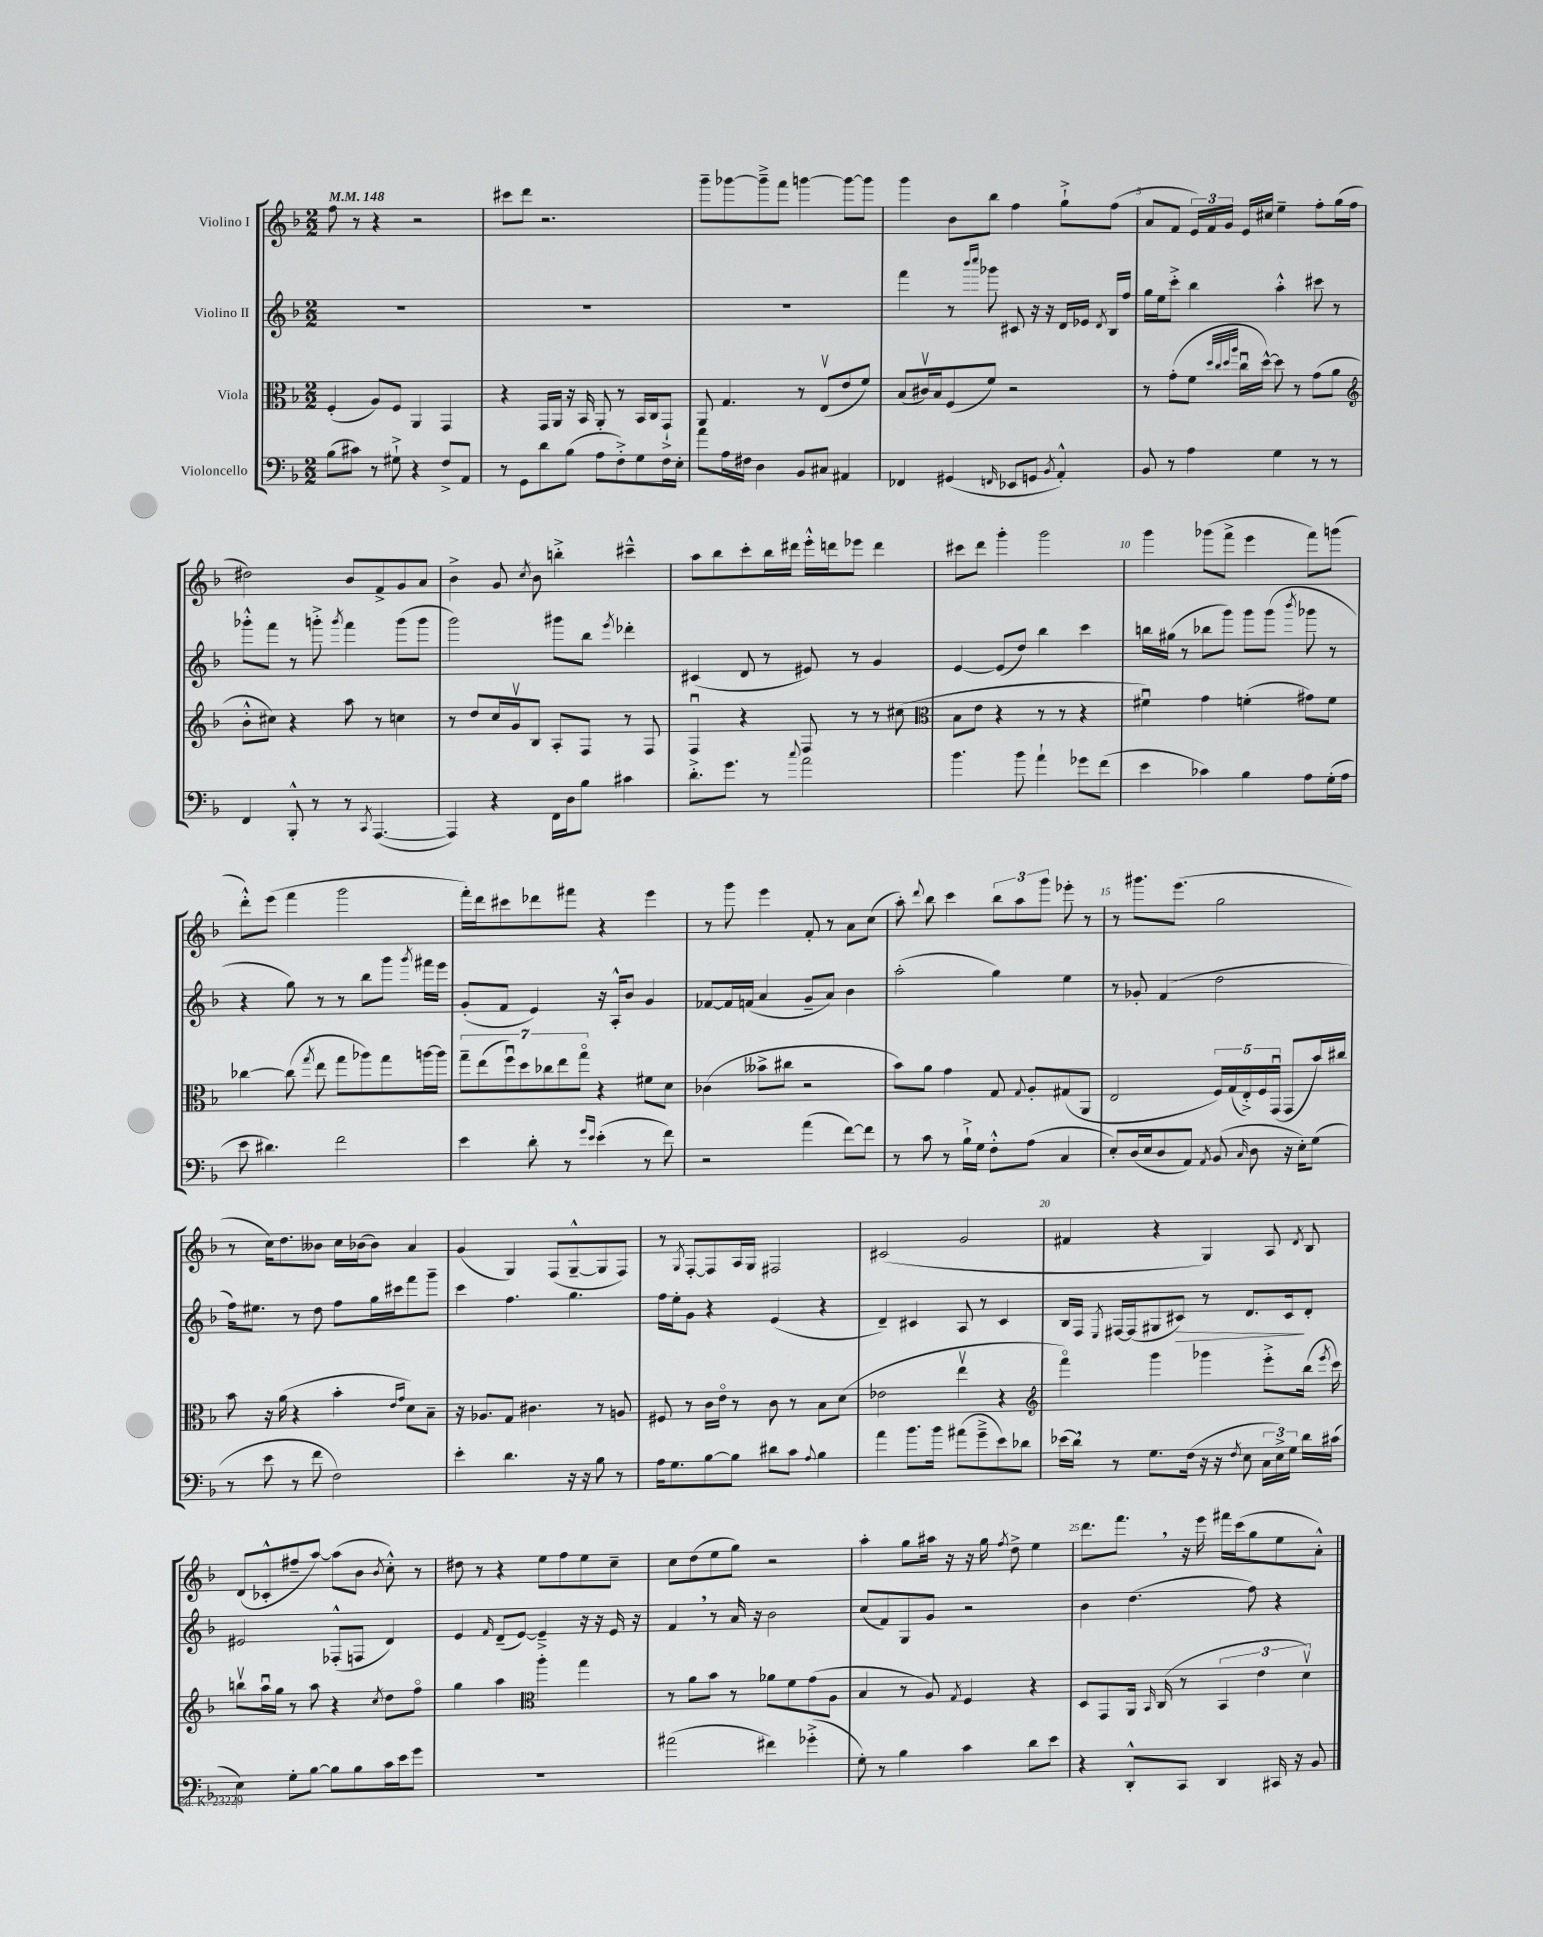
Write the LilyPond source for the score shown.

<<
\new StaffGroup <<
\new Staff = "s0" \with { instrumentName = "Violino I" } {
    \clef treble \key f \major \numericTimeSignature \time 2/2 \tempo 4 = 148
    \autoBeamOff f''8 r8 r4 r2 |
    cis'''8[ d'''8] r2. |
    g'''8[-- ges'''8~ ges'''8---> f'''8] g'''4~ g'''8[~ g'''8] |
    g'''4 bes'8[ bes''8] f''4 g''8[-!-> f''8]( |
    a'8[ f'8] \tuplet 3/2 { e'16[) f'16 g'16] } e'16[ cis''16] e''4-- f''8[-. g''16( f''16] |
    dis''2) bes'8[ f'8-> g'8 a'8] |
    bes'4-> g'8 \acciaccatura { c''8 } bes'8 b''4-.-> cis'''4---^ |
    a''8[ bes''8 c'''8-. bes''16 dis'''16] e'''16[-.-^ d'''16 ees'''8] d'''4 |
    cis'''8[ d'''8] g'''4-. g'''2 |
    g'''4 ges'''8[( f'''8]-> e'''4 f'''8[) g'''8]( |
    d'''8[-.-^) e'''8]( f'''4 g'''2 |
    f'''16[-.) d'''16 cis'''8 des'''8 fis'''8] r4 e'''4 |
    r8 g'''8 e'''4 f'8-. r8 a'8[ c''8]( |
    a''8-.) \appoggiatura { d'''8 } bes''8 c'''4 \tuplet 3/2 { bes''8[ a''8 g'''8] } ees'''8-. r8 |
    r8 gis'''8.[ e'''8.]( g''2 |
    r8 c''16[) d''8. beses'8] c''16[ bes'16( bes'8]) a'4 |
    g'4( g4) f8[( g8~---^ g8 f8]) |
    r8 \acciaccatura { g8 } f8[~-. f8 a16 g16] fis2 |
    cis'2( g'2 |
    fis'4 r4 g4) a8 \acciaccatura { d'8 } bes8 |
    d'8[( ces'8-.-^ fis''8-- a''8]~) a''8[( bes'8] \acciaccatura { bes'8 } c''8-.-^) r8 |
    dis''8 r8 r4 e''8[ f''8 e''8 c''8]-- |
    c''8[ d''8( e''8 g''8]) r2 |
    a''4-. g''8[ ais''16] r16 r16 g''16 \acciaccatura { f''8 } d''8-> e''4 |
    d'''8.[ f'''8.] \breathe r16 e'''16 fis'''16[ c'''16( g''8 e''8 a'8]-.-^) \bar "|." |
}
\new Staff = "s1" \with { instrumentName = "Violino II" } {
    \clef treble \key f \major \numericTimeSignature \time 2/2
    \autoBeamOff R1 |
    R1 |
    R1 |
    f'''4 r8 \grace { bes'''16[ c''''16] } ges'''8 cis'8 r16 r16 d'16[ ees'16] \acciaccatura { d'8 } bes16[ f''16] |
    g''16[ e''16 c'''8]-.-> bes''4 a''4-.-^ cis'''8 r8 |
    ges'''8[-.-^ f'''8] r8 g'''8-.-> \acciaccatura { g'''8 } f'''4 g'''8[( g'''8] |
    g'''2) gis'''8[ bes''8] \acciaccatura { e'''8 } des'''4-. |
    cis'4( d'8 r8 eis'8) r8 g'4 |
    e'4~ e'8[( d''8]) bes''4 c'''4 |
    b''16[ gis''16]( r8 bes''8[ g'''8]) g'''8[ g'''8]( \acciaccatura { bes'''8 } ges'''8 r8 |
    r4 g''8) r8 r8 bes''8[ g'''8] \acciaccatura { g'''8 } fis'''16[ e'''16] |
    g'8[-.( f'8] e'4) r16 a16[-.-^ bes'8] g'4 |
    fes'8[~ fes'16 f'16]( a'4 g'8[-- a'8]) bes'4 |
    a''2-.( g''4) e''4 |
    r8 ges'8-. f'4( d''2 |
    f''16[) eis''8.] r8 d''8 f''8[ g''16 cis'''16 f'''8 g'''8]-- |
    c'''4 f''4. g''4. |
    f''16[ e''16-. g'8] r4 e'4( r4 |
    d'4--) cis'4 a8 r8 cis'4 |
    bes16[ f16] \acciaccatura { e8 } fis16[~ fis16( gis8 cis'8]\>) r8 d'8.[ cis'16\! d'8]-. |
    eis'2 fes8[-.-^( f8] d'4) |
    e'4 \grace { f'16 } d'8[--( e'8]~) e'4---> r16 r16 e'16 r16 |
    f'4 \breathe r8 a'16 r16 bes'2 |
    c''8[( f'8) g8 g'8] r2 |
    bes'4 d''4.( f''8) r4 \bar "|." |
}
\new Staff = "s2" \with { instrumentName = "Viola" } {
    \clef alto \key f \major \numericTimeSignature \time 2/2
    \autoBeamOff f4-.( a8[) f8] a,4 g,4 |
    r4 g,16[ a,16] r16 bes,16 a,8-. r8 bes,16[ c16 g,8]-!-> |
    a,8 g4. r8 e8[\upbow( e'8 f'8]) |
    bes8[( cis'16\upbow) bes16 f8( f'8]) r2 |
    r8 g'8[-.( f'8] \grace { d''32[ c''32 d''32 a''32] } c''16[\downbow d''16]~-^) d''8 r8 g'8[( a'8] |
    \clef treble bes'8[-.-^ cis''8]) r4 a''8 r8 c''4 |
    r8 d''8[ c''16 g'16\upbow bes8] a8[-. f8] r8 f8 |
    f4\downbow r4 f8 r8 r8 cis''8( |
    \clef alto bes8[ e'8] r4 r8 r8 r4 |
    fis'4\downbow) g'4 f'4-.( gis'8[) f'8] |
    ces''4~ ces''8( \acciaccatura { g''8 } e''8 g''8[ aes''8) g''8 a''16~ a''16] |
    \tuplet 7/4 { g''8[-- e''8( f''8\downbow) d''8 ces''8 e''8 g''8]\flageolet } r4 fis'8[ d'8] |
    ces'4( beses'8[-> cis''8] r2 |
    bes'8[) a'8] g'4 g8 \appoggiatura { g8 } a8[-. gis8( a,8] |
    e2 \tuplet 5/4 { f16[) g16( e16-.->) f16 g,16]\downbow( } g,8[ bes'16) cis''16] |
    bes'8 r16 a'16( r4 bes'4-. \grace { e'16[ g'16] } d'8[) bes8]-- |
    r16 aes8.[ g8] cis'4. r8 a8 |
    fis8 r8 c'16[ e'16]\flageolet r8 c'8 r8 bes8[ d'8]( |
    ees'2 e''4\upbow r4 |
    \clef treble f'''4\flageolet) g'''4 ges'''4 e'''8[-.-> bes''16]( \acciaccatura { e'''8 } c'''16) |
    b''8[\upbow a''16\downbow g''16] r8 a''8 r4 \acciaccatura { c''8 } d''8[ f''8]\flageolet |
    g''4 a''4 \clef alto a''4-. g''4 |
    r8 a'8[ bes'8] r8 aes'8[ f'8 g'8( a8] |
    bes4 r8 a8) \acciaccatura { g8 } f4 r4 |
    d8[ g,8 a,16] \grace { bes,16 } c16( r8 \tuplet 3/2 { bes,4 e'4 d'4\upbow) } \bar "|." |
}
\new Staff = "s3" \with { instrumentName = "Violoncello" } {
    \clef bass \key f \major \numericTimeSignature \time 2/2
    \autoBeamOff bes8[( cis'8]) r8 gis8-!-> r4 f8[-> a,8] |
    r8 g,8[ d'8 bes8]( a8[ f8-.->) g8 f16 e16]-. |
    a'8[ a16 fis16] d4 bes,8[ cis8] ais,4 |
    fes,4 gis,4( \grace { f,16 } ees,8[ g,8] \acciaccatura { bes,8 } a,4-.-^) |
    bes,8 r8 a4 g4 r8 r8 |
    f,4 bes,,8-.-^ r8 r8 \acciaccatura { c,8 } a,,4.~( |
    a,,4) r4 f,16[ d16 bes8] cis'4 |
    d'8.[-.-> g'8.] r8 \appoggiatura { c''8 } a'2 |
    bes'4. bes'8 a'4-! ges'8[ f'8]( |
    e'4 ces'4) bes4 a8[ g16-.( a16] |
    e'8 dis'4.) f'2 |
    e'4 d'8-. r8 \grace { g'16[ e'16] } e'4-.( r8 f'8) |
    r2 a'4( f'8[~) f'8] |
    r8 c'8 r8 bes16[-!-> g16] f8[-.-^ a8]( c4 |
    e8[-.) d16( e16 d8 a,8]) \acciaccatura { a,8 } bes,8( \grace { c16 } d8 r16 e16[-.) g8]( |
    r8 e'8 r8 f'8 f2) |
    e'4-. d'4. r16 r16 bes8 r8 |
    a16[ g8. bes8~ bes8] dis'8[ c'8] \appoggiatura { a8 } bes4 |
    a'4 bes'8.[ bes'16] ais'8[( g'8---> e'8) des'8] |
    ees'16[( d'16]) \breathe r8 g8.[ f16]( r16 r16 \acciaccatura { f8 } e8 \tuplet 3/2 { c16[ e16->) g16] } d'16[ cis'16]( |
    e4) g8[-. bes8]~ bes8[ bes8 c'16 e'16 g'8] |
    R1 |
    ais'2( fis'4) ges'4-.->( |
    g8-.) r8 bes4 c'4 d'8[ e'8] |
    r4 d,8[-.-^ c,8] d,4 cis,16 r16 bes,8 \bar "|." |
}
>>
>>
\layout { \context { \Score \override BarNumber.break-visibility = ##(#f #t #t) barNumberVisibility = #(every-nth-bar-number-visible 5) } }
